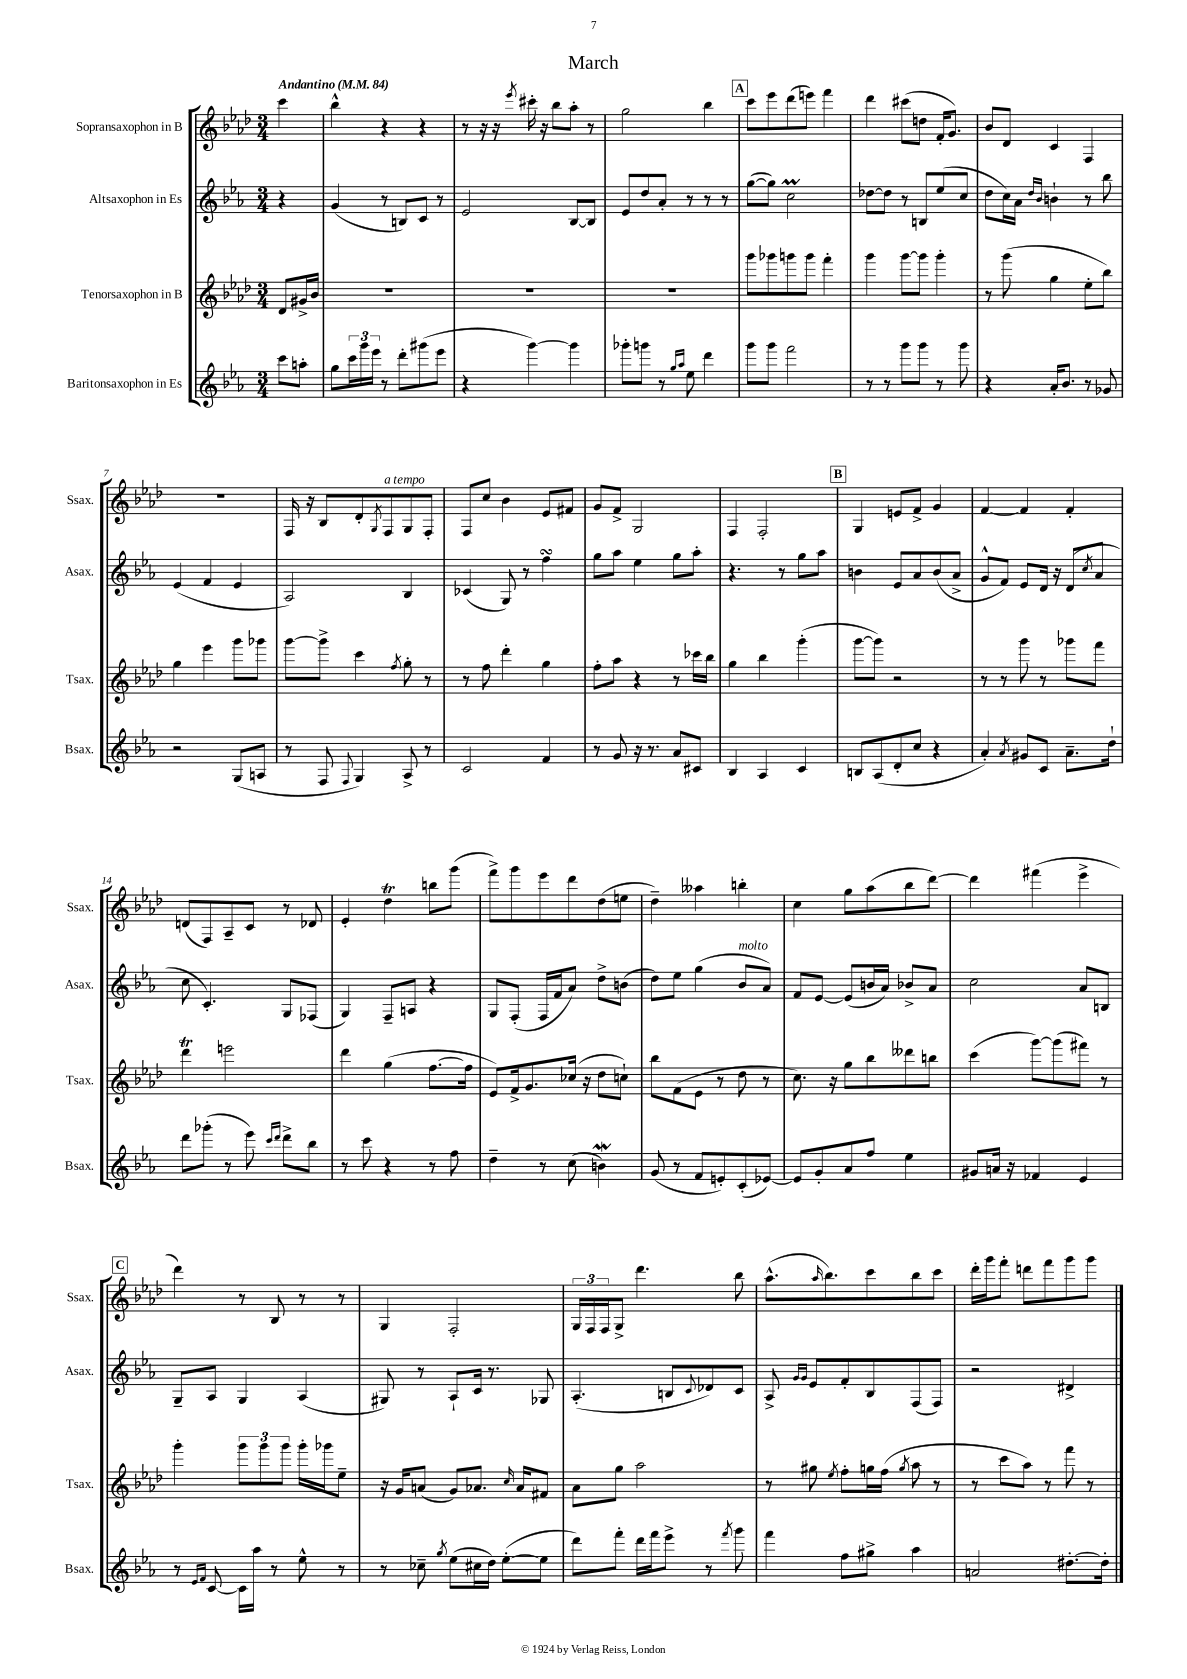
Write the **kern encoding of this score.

**kern	**kern	**kern	**kern
*staff4	*staff3	*staff2	*staff1
*clefG2	*clefG2	*clefG2	*clefG2
*k[b-e-a-]	*k[b-e-a-d-]	*k[b-e-a-]	*k[b-e-a-d-]
*M3/4	*M3/4	*M3/4	*M3/4
*MM84	*MM84	*MM84	*MM84
8ccc\L	8d-/L	4r	4ccc\
8aa'\J	16g#^/L	.	.
.	16b-/JJ	.	.
=	=	=	=
8gg\L	2.r	(4g/	4bb-^^\
24ccc\L	.	.	.
24ggg\	.	.	.
24eee-\JJ	.	.	.
8r	.	8r	4r
8ddd'\L	.	8B/L)	.
(8ggg#\	.	8c/J	4r
8eee-\J	.	8r	.
=	=	=	=
4r	2.r	2e-/	8r
.	.	.	16r
.	.	.	16r
.	.	.	8qeee-/
[4ggg\)	.	.	16ccc#'\
.	.	.	16r
.	.	.	8bb-\L
4ggg\]	.	[8B-/L	8aa-'\J
.	.	8B-/]J	8r
=	=	=	=
8ggg-'\L	2.r	8e-/L	2gg\
8ggg\J	.	8dd/	.
8r	.	8a-'/J	.
16qqgg/LL	.	.	.
16qqaa-/JJ	.	.	.
8ee-\	.	8r	.
4ddd\	.	8r	4bb-\
.	.	8r	.
=	=	=	=
8ggg\L	8ggg\L	([8gg\L	8ccc\L
8ggg\J	8ggg-\	8gg\]J)	8eee-\
2fff\	8ggg\	2cc\	(8ddd-\
.	8ggg\J	.	8eee\J)
.	4fff'\	.	4fff\
=	=	=	=
8r	4ggg\	[8dd-\L	4ddd-\
8r	.	8dd-\]J	.
8ggg\L	[8ggg\L	8r	(8ccc#\L
8ggg\J	8ggg\]J	8B/L	8dd\J
8r	4ggg'\	(8ee-/	16f'/LK
.	.	.	8.g/J)
8ggg\	.	8cc/J	.
=	=	=	=
4r	8r	8dd\L	8b-/L
.	(8ggg\	16cc\L)	8d-/J
.	.	16a-\JJ	.
.	.	16qqdd/LL	.
.	.	16qqb-/JJ	.
16a-'/LK	4gg\	4b`\	4c/
8.b-/J	.	.	.
8r	8ee-'\L	8r	4F/
8g-/	8bb-\J)	8bb-\	.
=	=	=	=
2r	4gg\	(4e-/	2.r
.	4eee-\	4f/	.
(8G/L	8ggg\L	4e-/	.
8A/J	8ggg-\J	.	.
=	=	=	=
8r	[8ggg\L	2A-/)	16F/
.	.	.	16r
8F/	8ggg^\]J	.	8B-/L
8qqF/	.	.	.
4G/)	4ccc\	.	8d-'/
.	.	.	8qG/
.	.	.	8F/
.	8qff/	.	.
8A-^/	8gg'\	4B-/	8G/
8r	8r	.	8F'/J
=	=	=	=
2c/	8r	(4c-/	8F/L
.	8ff\	.	8cc/J
.	4ddd-'\	8G/)	4b-\
.	.	8r	.
4f/	4gg\	4ff\	8e-/L
.	.	.	8f#/J
=	=	=	=
8r	8ff'\L	8gg\L	8g/L
8g/	8aa-\J	8aa-\J	8f^/J
16r	4r	4ee-\	2G/
8.r	.	.	.
8a-/L	8r	8gg\L	.
8c#/J	16ccc-\LL	8aa-'\J	.
.	16bb-\JJ	.	.
=	=	=	=
4B-/	4gg\	4.r	4F/
4A-/	4bb-\	.	2F'/
.	.	8r	.
4c/	(4ggg'\	8gg\L	.
.	.	8aa-\J	.
=	=	=	=
8B/L	[8ggg\L	4b\	4G/
(8A-/	8ggg\]J)	.	.
8d'/	2r	8e-/L	8e/L
8cc/J	.	8a-/	8f^/J
4r	.	(8b/	4g/
.	.	8a-^/J	.
=	=	=	=
4a-'/)	8r	8g^^/L	[4f/
.	8r	8f/J)	.
8qa-/	.	.	.
8g#/L	8ggg\	8e-/L	4f/]
8c/J	8r	16d/Jk	.
.	.	16r	.
8.a-~\L	8ggg-\L	(8d/L	4f'/
.	.	8qcc/	.
.	8fff\J	8a-/J	.
16dd`\Jk	.	.	.
=	=	=	=
8ddd\L	4ddd-\	8cc\	(8d/L
(8ggg-'\J	.	4.c'/)	8F/)
8r	2eee\	.	8A-~/
8eee-\)	.	.	8c/J
16qqccc/LL	.	.	.
16qqddd/JJ	.	.	.
8ddd^\L	.	8G/L	8r
8bb-\J	.	(8F-/J	8d-/
=	=	=	=
8r	4ddd-\	4G/)	4e-'/
8ccc\	.	.	.
4r	(4gg\	8F~/L	4dd-\
.	.	8A/J	.
8r	[8.ff\L	4r	8bb\L
8ff\	.	.	(8ggg\J
.	16ff\]Jk	.	.
=	=	=	=
4dd~\	8e-/L)	8G/L	8fff^\L)
.	16f^/k	(8F'/J	8ggg\
.	8.g/	.	.
8r	.	16F/LL	8eee-\
.	.	16f/J	.
(8cc\	(16cc-/Jk	8a-/J)	8ddd-\
.	16r	.	.
4b\)	8dd-\L	8dd^\L	(8dd-\
.	8cc`\J)	(8b\J	8ee\J
=	=	=	=
(8g/	8bb-\L	8dd\L)	4dd-~\)
8r	(8f\	8ee-\J	.
8f/L	8e-\J	(4gg\	4aa--\
8e'/)	8r	.	.
(8c'/	8dd-\	8b-/L	4bb'\
[8e-/J)	8r	8a-/J)	.
=	=	=	=
8e-/]L	8.cc\)	8f/L	4cc\
8g'/	.	[8e-/J	.
.	16r	.	.
8a-/	8gg\L	(8e-/]L	8gg\L
8ff/J	8bb-\	16b/L	(8aa-\
.	.	16a-/JJ)	.
4ee-\	8ddd--\	8b-^/L	8bb-\
.	8bb\J	8a-/J	[8ddd-\J)
=	=	=	=
8g#/L	(4ccc\	2cc\	4ddd-\]
16a/Jk	.	.	.
16r	.	.	.
4f-/	[8ggg\L)	.	(4fff#\
.	(8ggg\]	.	.
4e-/	8fff#\J)	8a-/L	4eee-^\
.	8r	8B/J	.
=	=	=	=
8r	4ggg'\	8G~/L	4ddd-\)
16qqe-/LL	.	.	.
16qqf/JJ	.	.	.
[8c/	.	8A-/J	.
16c\]LL	12ggg\L	4G/	8r
16aa-\JJ	.	.	.
.	12ggg\	.	.
8r	.	.	8B-/
.	12ggg\J	.	.
8ee-^^\	16ggg'\LL	(4A-/	8r
.	16ggg-\J	.	.
8r	8ee-~\J	.	8r
=	=	=	=
8r	16r	8G#/)	4G/
.	16g/LK	.	.
8cc-~\	(8a/J	8r	.
8qgg/	.	.	.
(8ee-\L	8g/L)	8A-`/L	2F'/
16cc#\L	8.a-/J	16c/Jk	.
16dd\JJ)	.	8.r	.
([8ee-'\L	.	.	.
.	16qqcc/	.	.
.	16a-/LK	.	.
8ee-\]J	8f#/J	8G-/	.
=	=	=	=
8ddd\L)	8a-\L	(4.A-'/	24G/LL
.	.	.	24F/
.	.	.	24F/J
8fff'\J	8gg\J	.	8G^/J
16ddd\LL	2aa-\	.	4.ddd-\
16fff\J	.	.	.
8eee-^\J	.	8B/L	.
.	.	8qqc/	.
8r	.	8d-/)	.
8qfff/	.	.	.
8ggg\	.	8c/J	8bb-\
=	=	=	=
4fff\	8r	8A-^/	(8.aa-^^\L
.	.	16qqg/LL	.
.	.	16qqg/JJ	.
.	8gg#\	8e-/L	.
.	.	.	16qqaa-/
.	.	.	8.bb-\)
.	8qee-/	.	.
8ff\L	8ff'\L	8f'/	.
8gg#^\J	16gg\L	8B-/	8ccc\
.	(16ff\JJ	.	.
.	8qgg/	.	.
4aa-\	8aa-\	(8F/	8bb-\
.	8r	8F/J)	8ccc\J
=	=	=	=
2a/	8r	2r	16ddd-'\LL
.	.	.	16ggg\J
.	8ccc\L	.	8fff'\J
.	8aa-\J)	.	8ddd\L
.	8r	.	8fff\
[8.dd#'\L	8fff\	4d#^/	8ggg\
.	8r	.	8ggg\J
16dd#'\]Jk	.	.	.
==	==	==	==
*-	*-	*-	*-
